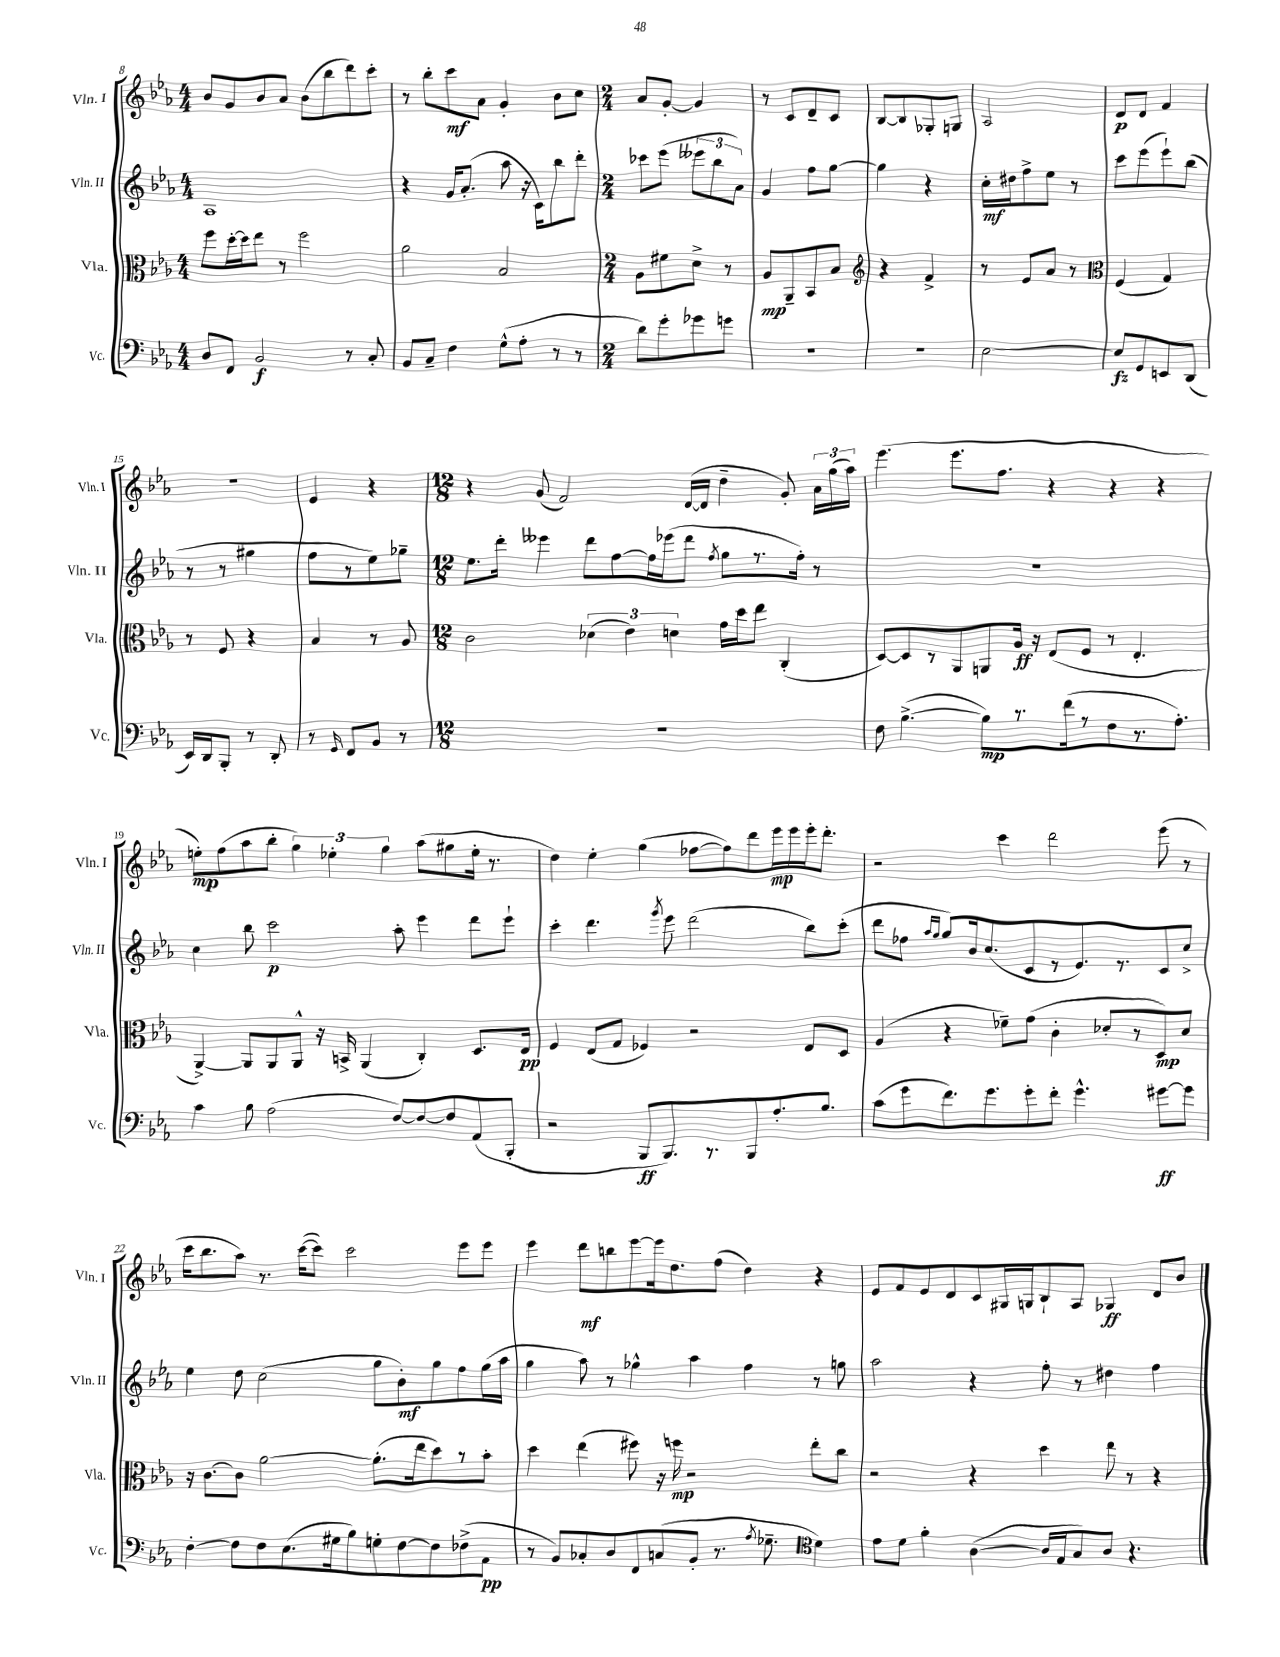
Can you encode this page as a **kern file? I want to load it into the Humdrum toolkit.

**kern	**dynam	**kern	**dynam	**kern	**dynam	**kern	**dynam
*part4	*part4	*part3	*part3	*part2	*part2	*part1	*part1
*staff4	*staff4	*staff3	*staff3	*staff2	*staff2	*staff1	*staff1
*I"Vc.	*	*I"Vla.	*	*I"Vln. II	*	*I"Vln. I	*
*I'Vc.	*	*I'Vla.	*	*I'Vln. II	*	*I'Vln. I	*
*clefF4	*	*clefC3	*	*clefG2	*	*clefG2	*
*k[b-e-a-]	*	*k[b-e-a-]	*	*k[b-e-a-]	*	*k[b-e-a-]	*
*M4/4	*	*M4/4	*	*M4/4	*	*M4/4	*
=8	=8	=8	=8	=8	=8	=8	=8
8D/L	.	8ff\L	.	1A-	.	8b-/L	.
8FF/J	.	[16dd'\L	.	.	.	8g/	.
.	.	16dd\J]	.	.	.	.	.
2BB-/	f	8ee-\J	.	.	.	8b-/	.
.	.	8r	.	.	.	8a-/J	.
.	.	2ff\	.	.	.	(8b-\L	.
.	.	.	.	.	.	8bb-\	.
8r	.	.	.	.	.	8ddd\)	.
8C'/	.	.	.	.	.	8ccc'\J	.
=9	=9	=9	=9	=9	=9	=9	=9
8BB-/L	.	2a-\	.	4r	.	8r	.
8C~/J	.	.	.	.	.	8bb-'\L	.
4F\	.	.	.	16g/KL	.	8ccc\	mf
.	.	.	.	(8.a-'/J	.	.	.
.	.	.	.	.	.	8a-\J	.
(8G^^\L	.	2B-/	.	8aa-\	.	4g'/	.
8A-'\J	.	.	.	16r	.	.	.
.	.	.	.	16c\KL)	.	.	.
8r	.	.	.	8bb-\	.	8b-\L	.
8r	.	.	.	8ddd'\J	.	8cc\J	.
=10	=10	=10	=10	=10	=10	=10	=10
*M2/4	*	*M2/4	*	*M2/4	*	*M2/4	*
8d\L)	.	8A-\L	.	8ccc-X\L	.	8a-/L	.
8g'\	.	8f#X\	.	(8eee-\J	.	[8g'/J	.
8g-X\	.	8d^\J	.	12eee--X\L	.	4g/]	.
.	.	.	.	12bb-\	.	.	.
8gn\J	.	8r	.	.	.	.	.
.	.	.	.	12a-\J)	.	.	.
=11	=11	=11	=11	=11	=11	=11	=11
2r	.	8A-/L	mp	4g/	.	8r	.
.	.	8AA-~/	.	.	.	8c/L	.
.	.	8BB-/	.	8ff\L	.	8d~/	.
.	.	8B-/J	.	[8gg\J	.	8c/J	.
=12	=12	=12	=12	=12	=12	=12	=12
*	*	*clefG2	*	*	*	*	*
2r	.	4r	.	4gg\]	.	[8B-/L	.
.	.	.	.	.	.	8B-/]	.
.	.	4f^/	.	4r	.	8G-X'/	.
.	.	.	.	.	.	8Gn/J	.
=13	=13	=13	=13	=13	=13	=13	=13
[2E-\	.	8r	.	16cc'\LL	mf	2A-/	.
.	.	.	.	16dd#X\J	.	.	.
.	.	8e-/L	.	8ff^\	.	.	.
.	.	8a-/J	.	8ee-\J	.	.	.
.	.	8r	.	8r	.	.	.
=14	=14	=14	=14	=14	=14	=14	=14
*	*	*clefC3	*	*	*	*	*
8E-/L]	fz	(4F/	.	8ccc\L	.	8d/L	p
8GG/	.	.	.	(8eee-\	.	8d/J	.
8EEn/	.	4G/)	.	8eee-`\)	.	4f/	.
(8DD/J	.	.	.	(8bb-\J	.	.	.
!!LO:LB:g=z
=15	=15	=15	=15	=15	=15	=15	=15
16EE-/LL)	.	8r	.	8r	.	2r	.
16DD/J	.	.	.	.	.	.	.
8BBB-'/J	.	8F/	.	8r	.	.	.
8r	.	4r	.	4gg#X\	.	.	.
8DD'/	.	.	.	.	.	.	.
=16	=16	=16	=16	=16	=16	=16	=16
8r	.	4B-/	.	8ff\L	.	4e-/	.
16qqGG/	.	.	.	.	.	.	.
8FF/L	.	.	.	8r	.	.	.
8BB-/J	.	8r	.	8ee-\)	.	4r	.
8r	.	8A-/	.	8gg-X~\J	.	.	.
=17	=17	=17	=17	=17	=17	=17	=17
*M12/8	*	*M12/8	*	*M12/8	*	*M12/8	*
1.r	.	2c\	.	8.ee-\L	.	4r	.
.	.	.	.	16ddd'\Jk	.	.	.
.	.	.	.	4eee--X\	.	(8g/	.
.	.	.	.	.	.	2f/)	.
.	.	(6d-X\	.	8ddd\L	.	.	.
.	.	.	.	[8ff\	.	.	.
.	.	6e-\)	.	.	.	.	.
.	.	.	.	16ff\L]	.	.	.
.	.	.	.	(16eee-X\J	.	.	.
.	.	6dn\	.	.	.	.	.
.	.	.	.	8ddd\J	.	([16d/LL	.
.	.	.	.	.	.	16d/JJ]	.
.	.	.	.	8qff/	.	.	.
.	.	16g\LL	.	8gg\L	.	4dd~\	.
.	.	16dd\J	.	.	.	.	.
.	.	8ee-\J	.	8.r	.	.	.
.	.	(4C'/	.	.	.	8g'/)	.
.	.	.	.	16ff'\Jk)	.	.	.
.	.	.	.	8r	.	24a-\LL	.
.	.	.	.	.	.	(24gg\	.
.	.	.	.	.	.	24aa-\JJ)	.
=18	=18	=18	=18	=18	=18	=18	=18
8F\	.	[8D/L)	.	1.r	.	(4.eee-\	.
([4.B-^\	.	8D/]	.	.	.	.	.
.	.	8r	.	.	.	.	.
.	.	8AA-/	.	.	.	8.eee-\L	.
8B-\L])	mp	8AAn/	.	.	.	.	.
.	.	.	.	.	.	8.ff\J	.
8.r	.	16A-/Jk	ff	.	.	.	.
.	.	16r	.	.	.	.	.
.	.	(8E-/L	.	.	.	4r	.
(16f\k	.	.	.	.	.	.	.
8r	.	8F/J	.	.	.	.	.
8F\	.	8r	.	.	.	4r	.
8.r	.	4.E-'/	.	.	.	.	.
.	.	.	.	.	.	4r	.
8.A-'\J)	.	.	.	.	.	.	.
!!LO:LB:g=z
=19	=19	=19	=19	=19	=19	=19	=19
4c\	.	[4AA-^/)	.	4cc\	.	8een'\L)	mp
.	.	.	.	.	.	(8ff\	.
8B-\	.	8AA-/L]	.	8bb-\	.	8aa-\	.
(2A-\	.	8AA-/	.	2ccc\	p	8bb-'\J	.
.	.	8AA-^^/J	.	.	.	6gg\)	.
.	.	16r	.	.	.	.	.
.	.	.	.	.	.	6ee-X'\	.
.	.	16BBn^/	.	.	.	.	.
.	.	(4AA-/	.	.	.	.	.
.	.	.	.	.	.	6gg\	.
[8F/L)	.	.	.	8aa-'\	.	.	.
8F/_	.	4C'/)	.	4eee-\	.	(8aa-\L	.
8F/]	.	.	.	.	.	8gg#X\	.
(8AA-/	.	8.D/L	.	8ddd\L	.	16ee-'\Jk	.
.	.	.	.	.	.	8.r	.
8BBB-'/J	.	.	.	8eee-`\J	.	.	.
.	.	16E-/Jk	pp	.	.	.	.
=20	=20	=20	=20	=20	=20	=20	=20
2r	.	4F/	.	4ccc'\	.	4dd\)	.
.	.	(8E-/L	.	4.ddd\	.	4ee-'\	.
.	.	8G/J	.	.	.	.	.
8BBB-/L	ff	4F-X/)	.	.	.	(4gg\	.
.	.	.	.	8qggg/	.	.	.
8.BBB-/)	.	.	.	8eee-\	.	.	.
.	.	2r	.	(2ddd\	.	[8ff-X\L	.
8.r	.	.	.	.	.	.	.
.	.	.	.	.	.	8ff-\])	.
8BBB-/	.	.	.	.	.	8ddd\	.
8.A-'/	.	.	.	.	.	16eee-\L	mp
.	.	.	.	.	.	16eee-\	.
.	.	8E-/L	.	8bb-\L)	.	16eee-'\J	.
8.B-/J	.	.	.	.	.	8.ddd'\J	.
.	.	8D/J	.	(8ccc'\J	.	.	.
=21	=21	=21	=21	=21	=21	=21	=21
(8c\L	.	(4A-/	.	8ddd\L	.	2r	.
8g\	.	.	.	8ff-X\J	.	.	.
.	.	.	.	16qqaa-/LL	.	.	.
.	.	.	.	16qqgg/JJ	.	.	.
8.f\)	.	4r	.	8gg/L)	.	.	.
.	.	.	.	16b-/k	.	.	.
8.g\	.	.	.	(8.cc/	.	.	.
.	.	8f-X~\L)	.	.	.	4ccc\	.
8g'\	.	(8g\J	.	8c/	.	.	.
8f'\J	.	4c'\	.	8r	.	2ddd\	.
4.g^^\	.	.	.	8.e-/)	.	.	.
.	.	8d-X'/L	.	.	.	.	.
.	.	.	.	8.r	.	.	.
.	.	8r	.	.	.	.	.
[8g#X\L	ff	8D/)	mp	8c/	.	(8eee-\	.
8g#\J]	.	8d-/J	.	8cc^/J	.	8r	.
!!LO:LB:g=z
=22	=22	=22	=22	=22	=22	=22	=22
[4F'\	.	16r	.	4ee-\	.	16ccc\KL	.
.	.	[8.c\L	.	.	.	8.bb-\	.
8F\L]	.	8c\J]	.	8dd\	.	8aa-\J)	.
8F\	.	[2a-\	.	(2cc\	.	8.r	.
(8.E-\	.	.	.	.	.	.	.
.	.	.	.	.	.	([16ccc\KL	.
.	.	.	.	.	.	8ccc\J])	.
16G#X\k	.	.	.	.	.	.	.
8B-\)	.	.	.	.	.	2ccc\	.
8Gn'\	.	(8.a-'\L]	.	8gg\L	.	.	.
[8F\	.	.	.	8b-'\)	mf	.	.
.	.	16ee-\k	.	.	.	.	.
8F\]	.	8dd\)	.	8gg\	.	.	.
(8F-X^\	.	8r	.	8ff\	.	8eee-\L	.
8AA-\J	pp	8b-'\J	.	(16gg\L	.	8eee-\J	.
.	.	.	.	16aa-\JJ	.	.	.
=23	=23	=23	=23	=23	=23	=23	=23
8r	.	4dd\	.	4gg\	.	4eee-\	.
8BB-/L)	.	.	.	.	.	.	.
8C-X'/	.	(4ee-\	.	8aa-\)	.	8ddd\L	mf
8D/	.	.	.	8r	.	8bbn\	.
8FF/	.	8ff#X\)	.	4gg-X^^\	.	[8eee-\	.
(8Cn/	.	16r	.	.	.	16eee-\k]	.
.	.	16ffn\	mp	.	.	8.dd\	.
8BB-'/J	.	2r	.	4aa-\	.	.	.
8.r	.	.	.	.	.	(8ff\J	.
.	.	.	.	4ff\	.	4dd\)	.
8qA-/	.	.	.	.	.	.	.
8.G-X~\	.	.	.	.	.	.	.
*clefC4	*	*	*	*	*	*	*
4d\)	.	8ee-'\L	.	8r	.	4r	.
.	.	8cc\J	.	8ggn\	.	.	.
=24	=24	=24	=24	=24	=24	=24	=24
8e-\L	.	2r	.	2aa-\	.	8e-/L	.
8d\J	.	.	.	.	.	8f/	.
4f'\	.	.	.	.	.	8e-/	.
.	.	.	.	.	.	8d/	.
([4A-\	.	4r	.	4r	.	8c/	.
.	.	.	.	.	.	16G#X/L	.
.	.	.	.	.	.	16Gn/J	.
16A-/LL]	.	4dd\	.	8ff'\	.	8B-`/	.
16E-/J	.	.	.	.	.	.	.
8G/)	.	.	.	8r	.	8A-/J	.
8A-/J	.	8ee-\	.	4dd#X\	.	4G-X/	ff
4.r	.	8r	.	.	.	.	.
.	.	4r	.	4ff\	.	8d/L	.
.	.	.	.	.	.	8b-/J	.
==	==	==	==	==	==	==	==
*-	*-	*-	*-	*-	*-	*-	*-
